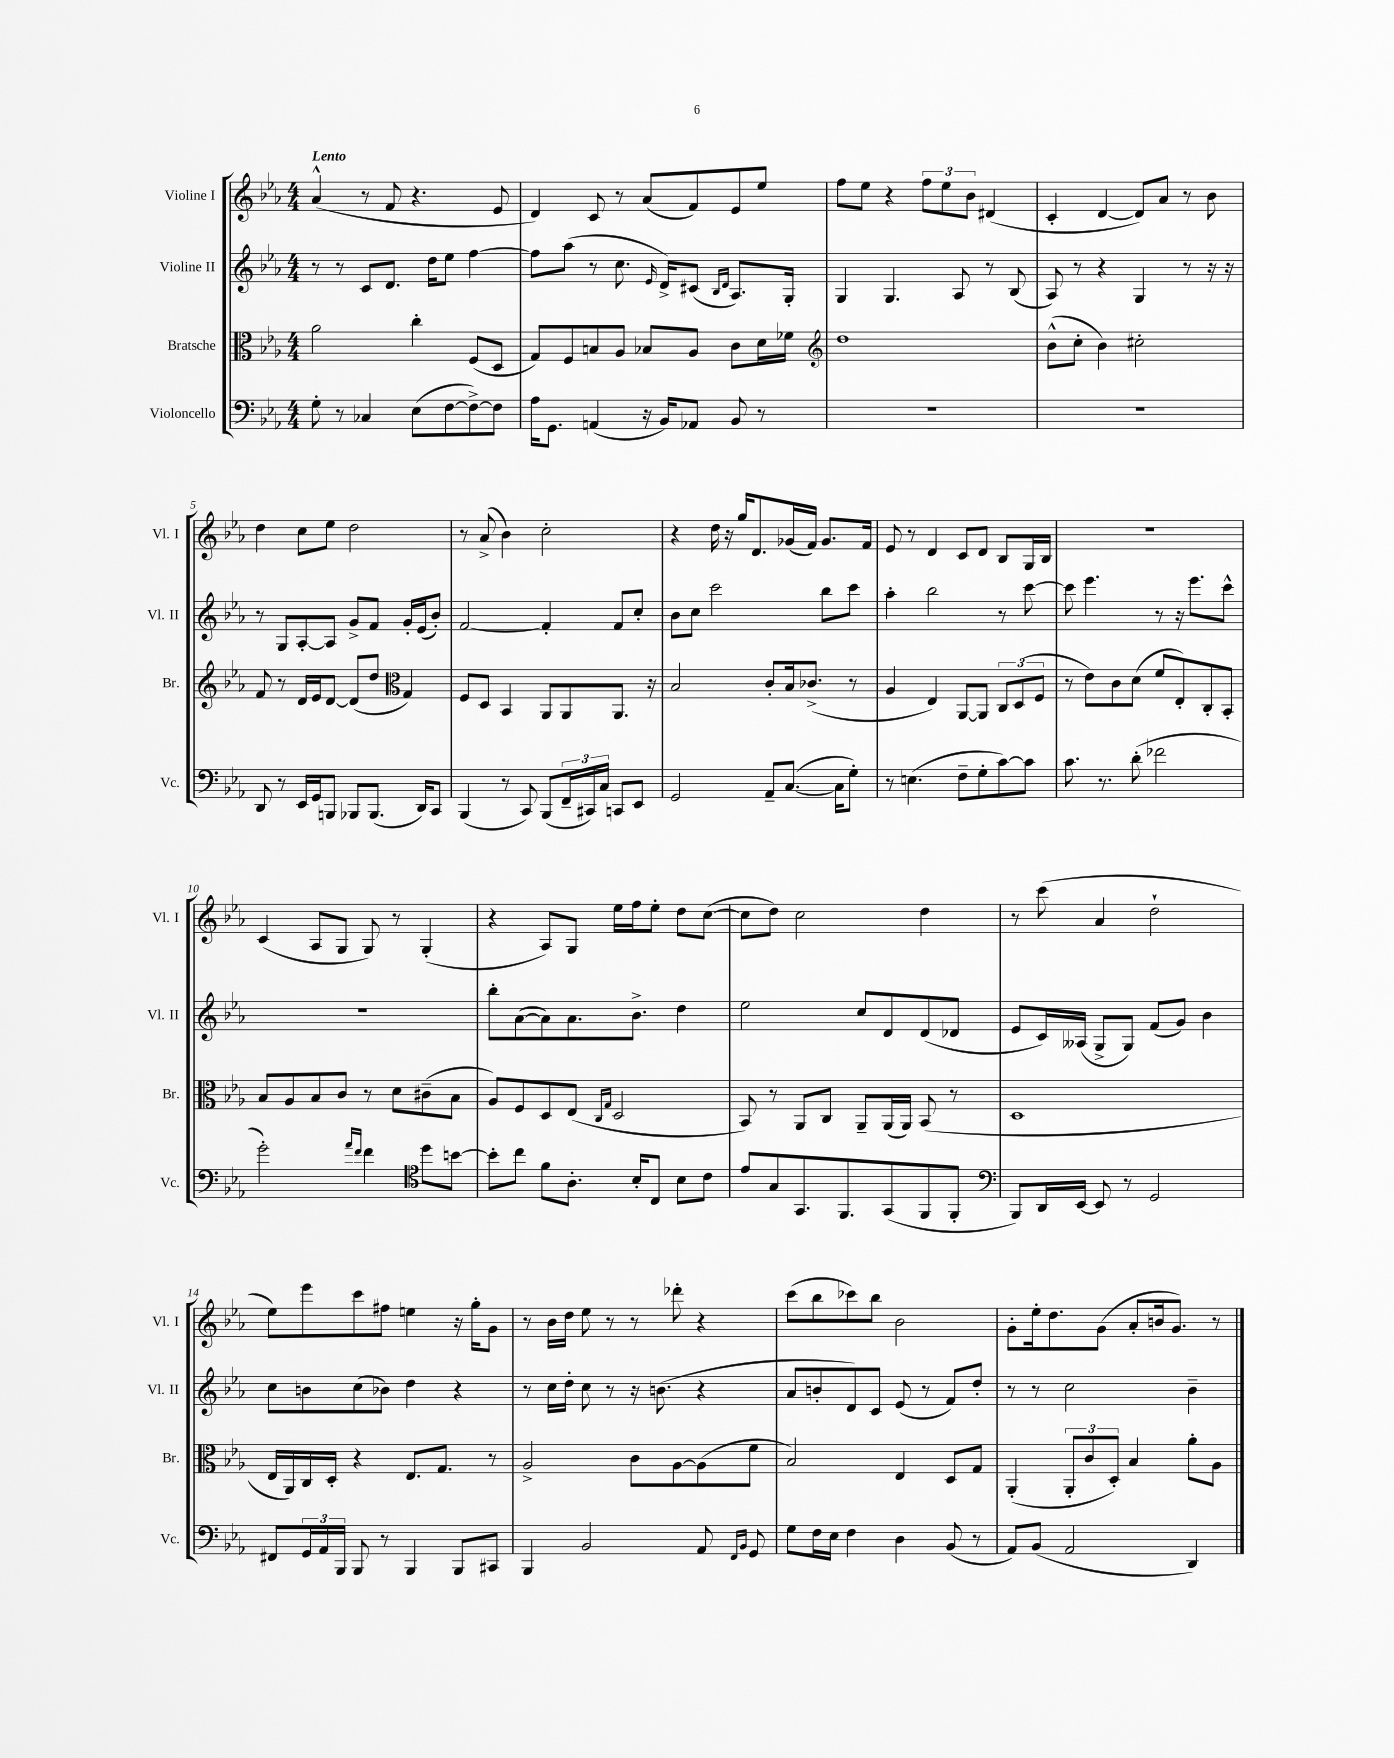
<<
\new StaffGroup <<
\new Staff = "s0" \with { instrumentName = "Violine I" shortInstrumentName = "Vl. I" } {
    \clef treble \key ees \major \numericTimeSignature \time 4/4 \tempo "Lento"
    aes'4-^( r8 f'8 r4. ees'8 |
    d'4) c'8 r8 aes'8( f'8) ees'8 ees''8 |
    f''8 ees''8 r4 \tuplet 3/2 { f''8 ees''8 bes'8 } dis'4( |
    c'4-. d'4~ d'8) aes'8 r8 bes'8 |
    d''4 c''8 ees''8 d''2 |
    r8 aes'8->( bes'4) c''2-. |
    r4 d''16 r16 g''16 d'8. ges'16( f'16) ges'8. f'16 |
    ees'8 r8 d'4 c'8 d'8 bes8 g16 bes16 |
    R1 |
    c'4( aes8 g8 g8) r8 g4-.( |
    r4 aes8) g8 ees''16 f''16 ees''8-. d''8 c''8~( |
    c''8 d''8) c''2 d''4 |
    r8 c'''8( aes'4 d''2-! |
    ees''8) ees'''8 c'''8 fis''8 e''4 r16 g''16-. g'8 |
    r8 bes'16 d''16 ees''8 r8 r8 des'''8-. r4 |
    c'''8( bes''8 ces'''8) bes''8 bes'2 |
    g'8-. ees''16-. d''8. g'8( aes'8-. b'16 g'8.) r8 \bar "|." |
}
\new Staff = "s1" \with { instrumentName = "Violine II" shortInstrumentName = "Vl. II" } {
    \clef treble \key ees \major \numericTimeSignature \time 4/4
    r8 r8 c'8 d'8. d''16 ees''8 f''4~ |
    f''8 aes''8( r8 c''8. \grace { ees'16 } d'16->) cis'8( \grace { bes16 d'16 } aes8.) g16-. |
    g4 g4. aes8 r8 bes8( |
    aes8) r8 r4 g4 r8 r16 r16 |
    r8 g8 aes8~-. aes8 g'8-> f'8 g'16-. ees'16( bes'8-.) |
    f'2~ f'4-. f'8 c''8-. |
    bes'8 c''8 c'''2 bes''8 c'''8 |
    aes''4-. bes''2 r8 c'''8~ |
    c'''8 ees'''4. r8 r16 ees'''8. c'''8-^ |
    R1 |
    bes''8-. aes'8~( aes'8) aes'8. bes'8.-> d''4 |
    ees''2 c''8 d'8 d'8( des'8 |
    ees'8 c'16) aeses16( g8-> g8) f'8( g'8) bes'4 |
    c''8 b'8 c''8( bes'8) d''4 r4 |
    r8 c''16 d''16-. c''8 r8 r16 b'8.( r4 |
    aes'8 b'8-. d'8) c'8 ees'8( r8 f'8) d''8-. |
    r8 r8 c''2 bes'4-- \bar "|." |
}
\new Staff = "s2" \with { instrumentName = "Bratsche" shortInstrumentName = "Br." } {
    \clef alto \key ees \major \numericTimeSignature \time 4/4
    aes'2 c''4-. f8( d8 |
    g8) f8 b8 aes8 bes8 aes8 c'8 d'16 fes'16 |
    \clef treble d''1 |
    bes'8-^( c''8-. bes'4) cis''2-. |
    f'8 r8 d'16 ees'16 d'8~ d'8( d''8 \clef alto g4) |
    f8 d8 bes,4 aes,8 aes,8 aes,8. r16 |
    bes2 c'8-. bes16 ces'8.->( r8 |
    aes4 ees4) aes,8~ aes,8 \tuplet 3/2 { c8 d8( f8 } |
    r8 ees'8) c'8 d'8( f'8 ees8-.) c8-. bes,8-. |
    bes8 aes8 bes8 c'8 r8 d'8 cis'8--( bes8 |
    aes8) f8 d8 ees8( \grace { c16 g16 } d2 |
    bes,8) r8 aes,8 c8 aes,8-- aes,16( aes,16) bes,8( r8 |
    d1 |
    ees16 aes,16) c16 d16-. r4 ees8. g8. r8 |
    aes2-> c'8 aes8~ aes8( f'8 |
    bes2) ees4 d8 g8 |
    aes,4-.( \tuplet 3/2 { aes,8-. c'8 d8-.) } bes4 aes'8-. aes8 \bar "|." |
}
\new Staff = "s3" \with { instrumentName = "Violoncello" shortInstrumentName = "Vc." } {
    \clef bass \key ees \major \numericTimeSignature \time 4/4
    g8-. r8 ces4 ees8( f8~ f8~->) f8 |
    aes16 g,8. a,4( r16 bes,16) aes,8 bes,8 r8 |
    R1 |
    R1 |
    d,8 r8 ees,16 g,16 b,,8 bes,,8 bes,,8.( d,16) c,8 |
    bes,,4( r8 c,8) bes,,8( \tuplet 3/2 { f,16-- cis,16) c16 } c,8 ees,8 |
    g,2 aes,8-- c8.~( c16 g8-.) |
    r8 e4.( f8-- g8-. c'8~) c'8 |
    c'8. r8. d'8-.( fes'2 |
    g'2-.) \grace { aes'16 f'16 } f'4 \clef tenor d''8 b'8~ |
    b'8-. c''8 f'8 aes8.-. bes16-. c8 bes8 c'8 |
    ees'8 g8 g,8. f,8. g,8( f,8 f,8-. |
    \clef bass bes,,8) d,16 ees,16~ ees,8 r8 g,2 |
    fis,8 \tuplet 3/2 { g,16 aes,16 bes,,16 } bes,,8 r8 bes,,4 bes,,8 cis,8 |
    bes,,4 bes,2 aes,8 \grace { f,16 bes,16 } g,8 |
    g8 f16 ees16 f4 d4 bes,8( r8 |
    aes,8) bes,8( aes,2 d,4) \bar "|." |
}
>>
>>
